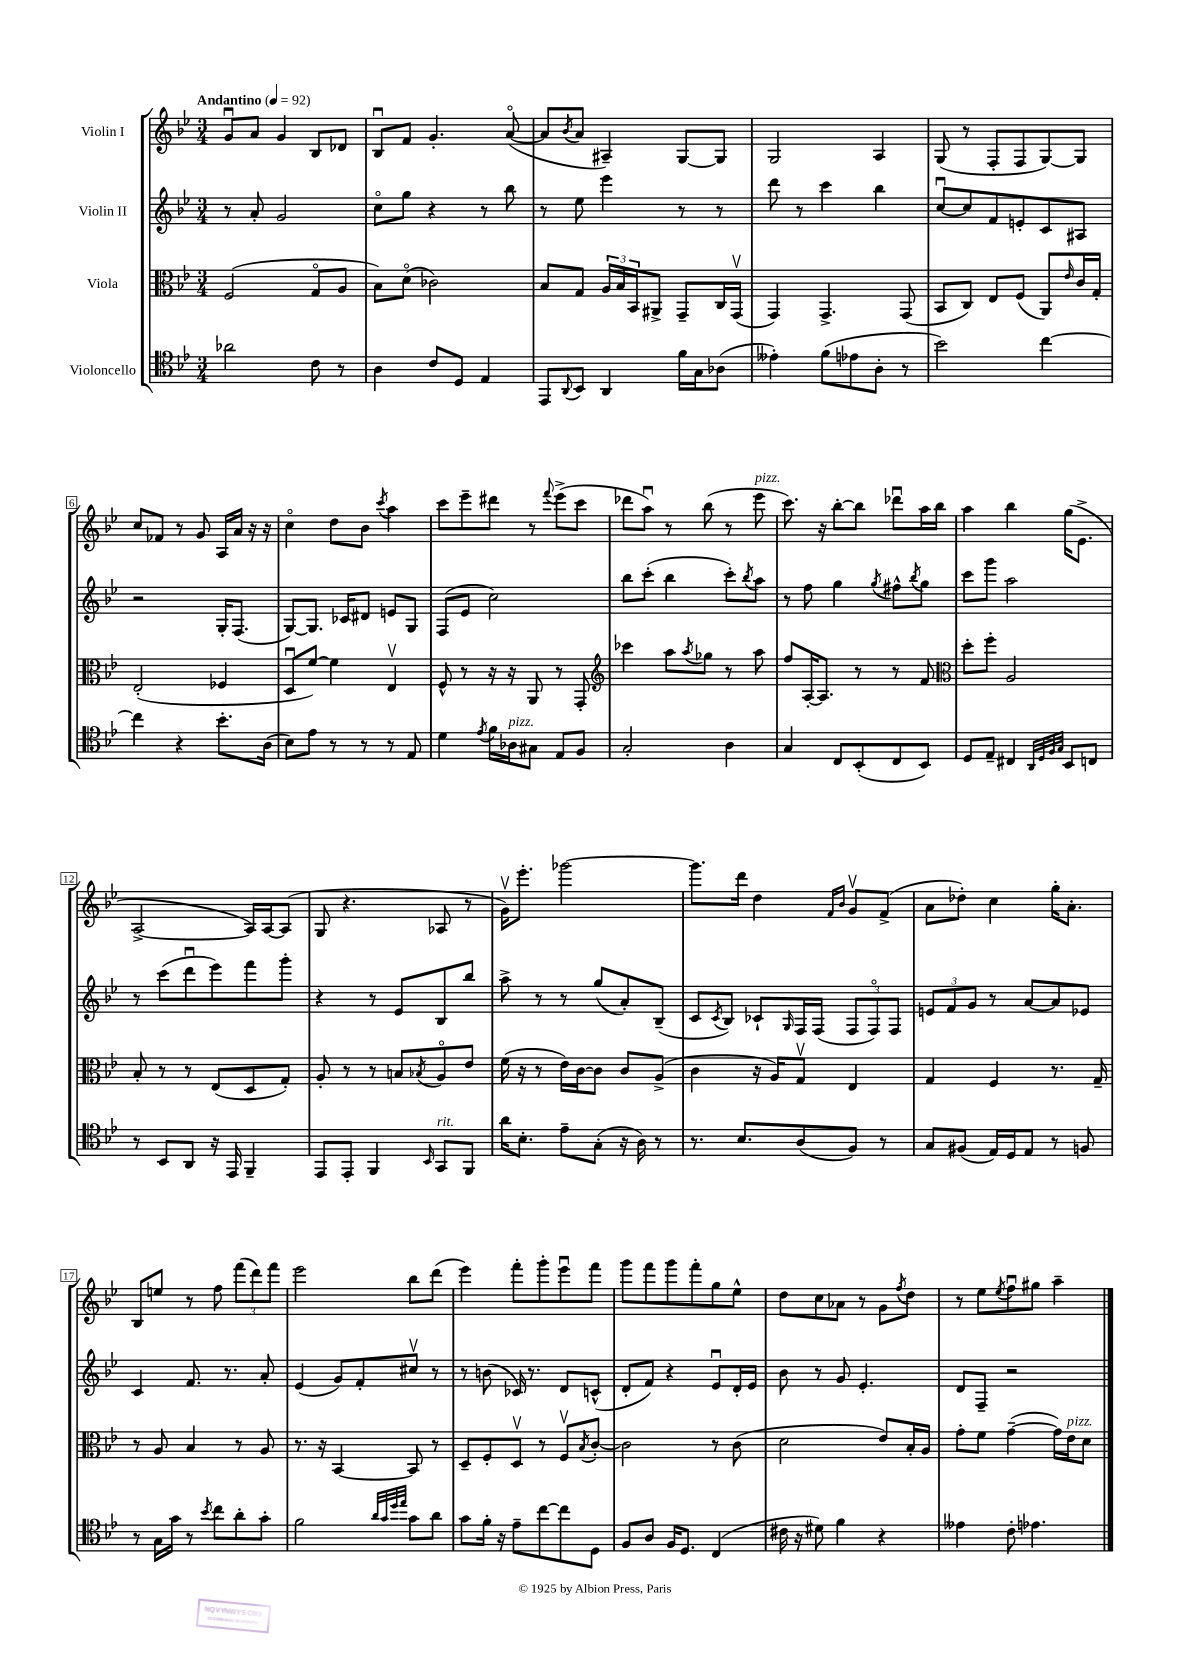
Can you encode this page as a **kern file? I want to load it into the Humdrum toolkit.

**kern	**kern	**kern	**kern
*staff4	*staff3	*staff2	*staff1
*clefC4	*clefC3	*clefG2	*clefG2
*k[b-e-]	*k[b-e-]	*k[b-e-]	*k[b-e-]
*M3/4	*M3/4	*M3/4	*M3/4
*MM92	*MM92	*MM92	*MM92
2a-\	(2F/	8r	8gu/L
.	.	8a'/	8a/J
.	.	2g/	4g/
8c\	8Go/L	.	8B-/L
8r	8A/J	.	8d-/J
=	=	=	=
4A\	8B-\L)	8cco\L	8B-u/L
.	(8do\J	8gg\J	8f/J
8c/L	2c-\)	4r	4.g'/
8D/J	.	.	.
4E-/	.	8r	.
.	.	8bb-\	([8ao/
=	=	=	=
8EE-/L	8B-/L	8r	8a/]L
8qqAA/	.	.	8qb-/
8BB-/J	8G/J	8ee-\	8a/J
4AA/	24A/LL	4eee-\	4A#~/)
.	24B-/	.	.
.	24BB-/J	.	.
.	8AA#^/J	.	.
16f\LL	8GG~/L	8r	[8G/L
16G\J	.	.	.
(8A-\J	16C/L	8r	8G/]J
.	(16GGv/JJ	.	.
=	=	=	=
4e--'\)	4GG/)	8ddd\	2G/
.	.	8r	.
(8f\L	4.GG^/	4ccc\	.
8e-\	.	.	.
8A'\J	.	4bb-\	4A/
8r	(8GG/	.	.
=	=	=	=
2b-\)	8BB-/L	[8ccu/L	(8G/
.	8C/J)	8cc/]	8r
.	8E-/L	8f/	8F'/L
.	(8F/J	8e'/	8F/
[4cc\	8AA/L)	8c/	[8G/)
.	16qqe-/	.	.
.	16c/L	8A#/J	8G/]J
.	16G'/JJ	.	.
=	=	=	=
4cc\]	(2E-'/	2r	8cc/L
.	.	.	8f-/J
4r	.	.	8r
.	.	.	8g/
8.b-'\L	4F-/	16G'/LK	16A/LL
.	.	(8.F/J	16a/JJ
.	.	.	16r
(16A\Jk	.	.	16r
=	=	=	=
8B-\L)	8Du/L	[8G/L)	4cco\
8e-\J	[8f/J)	8.G/]J	.
8r	4f\]	.	8dd\L
.	.	16c-/LK	.
8r	.	8d#/J	8b-\J
.	.	.	8qccc/
8r	4E-v/	8e/L	4aa\
8E-/	.	8G/J	.
=	=	=	=
4d\	8F^^/	(8F/L	8ccc\L
.	8r	8e-/J	8eee-~\
8qe-/	.	.	.
16f\LL	16r	2cc\)	8ddd#\J
16A-\J	16r	.	.
8G#\J	8AA/	.	8r
.	.	.	8qqfff/
8E-/L	8r	.	(8eee-^\L
8F/J	8GG'/	.	8ccc\J
=	=	=	=
*	*clefG2	*	*
2G'/	4ccc-\	8bb-\L	8ddd-\L
.	.	(8ccc'\J	8aau\J)
.	8aa\L	4bb-\	8r
.	8qaa/	.	.
.	8gg-\J	.	(8bb-\
4A\	8r	8ccc'\L)	8r
.	.	8qbb-/	.
.	8aa\	8aa\J	8eee-\
=	=	=	=
4G/	8ff/L	8r	8.ccc\)
.	[16A'/K	8ff\	.
.	8.A/]J	.	16r
8C/L	.	4gg\	[8bb-'\L
(8BB-'/	8r	.	8bb-\]J
.	.	8qgg/	.
8C/	8r	8ff#^^\L	8ddd-u\L
.	.	8qbb-/	.
8BB-/J)	8f/	8gg\J	16aa\L
.	.	.	16bb-\JJ
=	=	=	=
*	*clefC3	*	*
8D/L	8dd'\L	8ccc\L	4aa\
8E-~/J	8ff'\J	8ggg\J	.
4C#/	2A/	2aa\	4bb-\
32qqAA/LLL	.	.	.
32qqD/	.	.	.
32qqF/	.	.	.
32qqG/JJJ	.	.	.
8BB-/L	.	.	(16gg\LK
.	.	.	8.e-^\J
8C/J	.	.	.
=	=	=	=
8r	8B-'/	8r	[2A^/
8BB-/L	8r	(8ccc\L	.
8AA/J	8r	8dddu\	.
16r	(8E-/L	8eee-\)	.
16EE-/	.	.	.
4FF~/	8D/	8fff\	16A/]LL)
.	.	.	[16A/J
.	8G'/J)	8ggg'\J	(8A/]J
=	=	=	=
8EE-/L	8A'/	4r	8G/
8EE-'/J	8r	.	4.r
4FF/	8r	8r	.
.	8B/L	8e-/L	.
16qqBB-/	8qB-/	.	.
8GG/L	8Ao/	8B-/	8A-/
8FF/J	8e-/J	8bb-/J	8r
=	=	=	=
16a\LK	(16f\	8aa^\	16gv\LK)
8.B-'\J	16r	.	8.eee-'\J
.	8r	8r	.
8e-~\L	16e-\LL)	8r	[2ggg-\
.	[16c\J	.	.
(8G'\J	8c\]J	(8gg/L	.
16r	8c/L	8a'/)	.
16A\)	.	.	.
8r	(8A^/J	(8B-~/J	.
=	=	=	=
8.r	4c\	8c/L	8.ggg-\]L
.	.	8qc/	.
.	.	8B-/J)	.
8.B-/L	.	.	16ddd\Jk
.	16r	8c-`/L	4dd\
.	16A/LK)	.	.
.	.	16qqG/	.
(8A/	8Gv/J	16F/L	.
.	.	(16F/JJ	.
.	.	.	16qqf/LL
.	.	.	16qqb-/JJ
8F/J)	4E-/	12F/L	8gv/L
.	.	12Fo/)	.
8r	.	.	(8f^/J
.	.	12F/J	.
=	=	=	=
8G/L	4G/	12e/L	8a\L
.	.	12f/	.
(8F#/J	.	.	8dd-'\J)
.	.	12g/J	.
16E-/LL)	4F/	8r	4cc\
16D/J	.	.	.
8E-/J	.	[8a/L	.
8r	8.r	8a/]	16gg'\LK
.	.	.	8.a'\J
8F/	.	8e-/J	.
.	16G~/	.	.
=	=	=	=
8r	8r	4c/	8B-/L
16G\LL	8A/	.	8ee/J
16g\JJ	.	.	.
8r	4B-/	8.f/	8r
8qb-/	.	.	.
8cc\L	.	.	8ff\
.	.	8.r	.
8a'\	8r	.	(12fff\L
.	.	.	12ddd\)
8g'\J	8A/	8a'/	.
.	.	.	12fff\J
=	=	=	=
2f\	8.r	(4e-/	2eee-\
.	16r	.	.
.	[4BB-/	8g/L)	.
.	.	8f'/	.
32qqa/LLL	.	.	.
32qqg/	.	.	.
32qqdd/	.	.	.
32qqee-/JJJ	.	.	.
8g\L	8BB-/]	8cc#v/J	8bb-\L
8a\J	8r	8r	(8ddd\J
=	=	=	=
8g\L	8D~/L	8r	4eee-\)
16f'\Jk	8F'/	(8b\	.
16r	.	.	.
8e-~\L	8Dv/J	16c-/)	8fff'\L
.	.	8.r	.
[8cc\	8r	.	8ggg'\
8cc\]	8Fv/L	8d/L	8eee-u\
.	8qB-/	.	.
8D\J	[8c'/J	(8c^^/J	8fff\J
=	=	=	=
8F/L	2c\]	8d'/L	8ggg\L
8A/J	.	8f/J)	8fff\
16F/LK	.	4r	8ggg\
8.D/J	.	.	.
.	.	.	8fff'\
(4C/	8r	8e-u/L	8gg\
.	(8c\	16d'/L	8ee-^^\J
.	.	16e-/JJ	.
=	=	=	=
16c#\	2d\	8b-\	8dd\L
16r	.	.	.
8d#\)	.	8r	8cc\
4f\	.	8g/	8a-\J
.	.	4.e-'/	8r
4r	8e-/L)	.	8g\L
.	.	.	8qff/
.	16B-'/L	.	8dd\J
.	16A/JJ	.	.
=	=	=	=
4e--\	8g'\L	8d/L	8r
.	8f\J	8F~/J	8ee-\L
.	.	.	8qee-/
8c'\	([4g~\	2r	8ffu\
4.e-\	.	.	8gg#\J
.	16g\]LL)	.	4aa~\
.	16e-\J	.	.
.	8d\J	.	.
==	==	==	==
*-	*-	*-	*-
